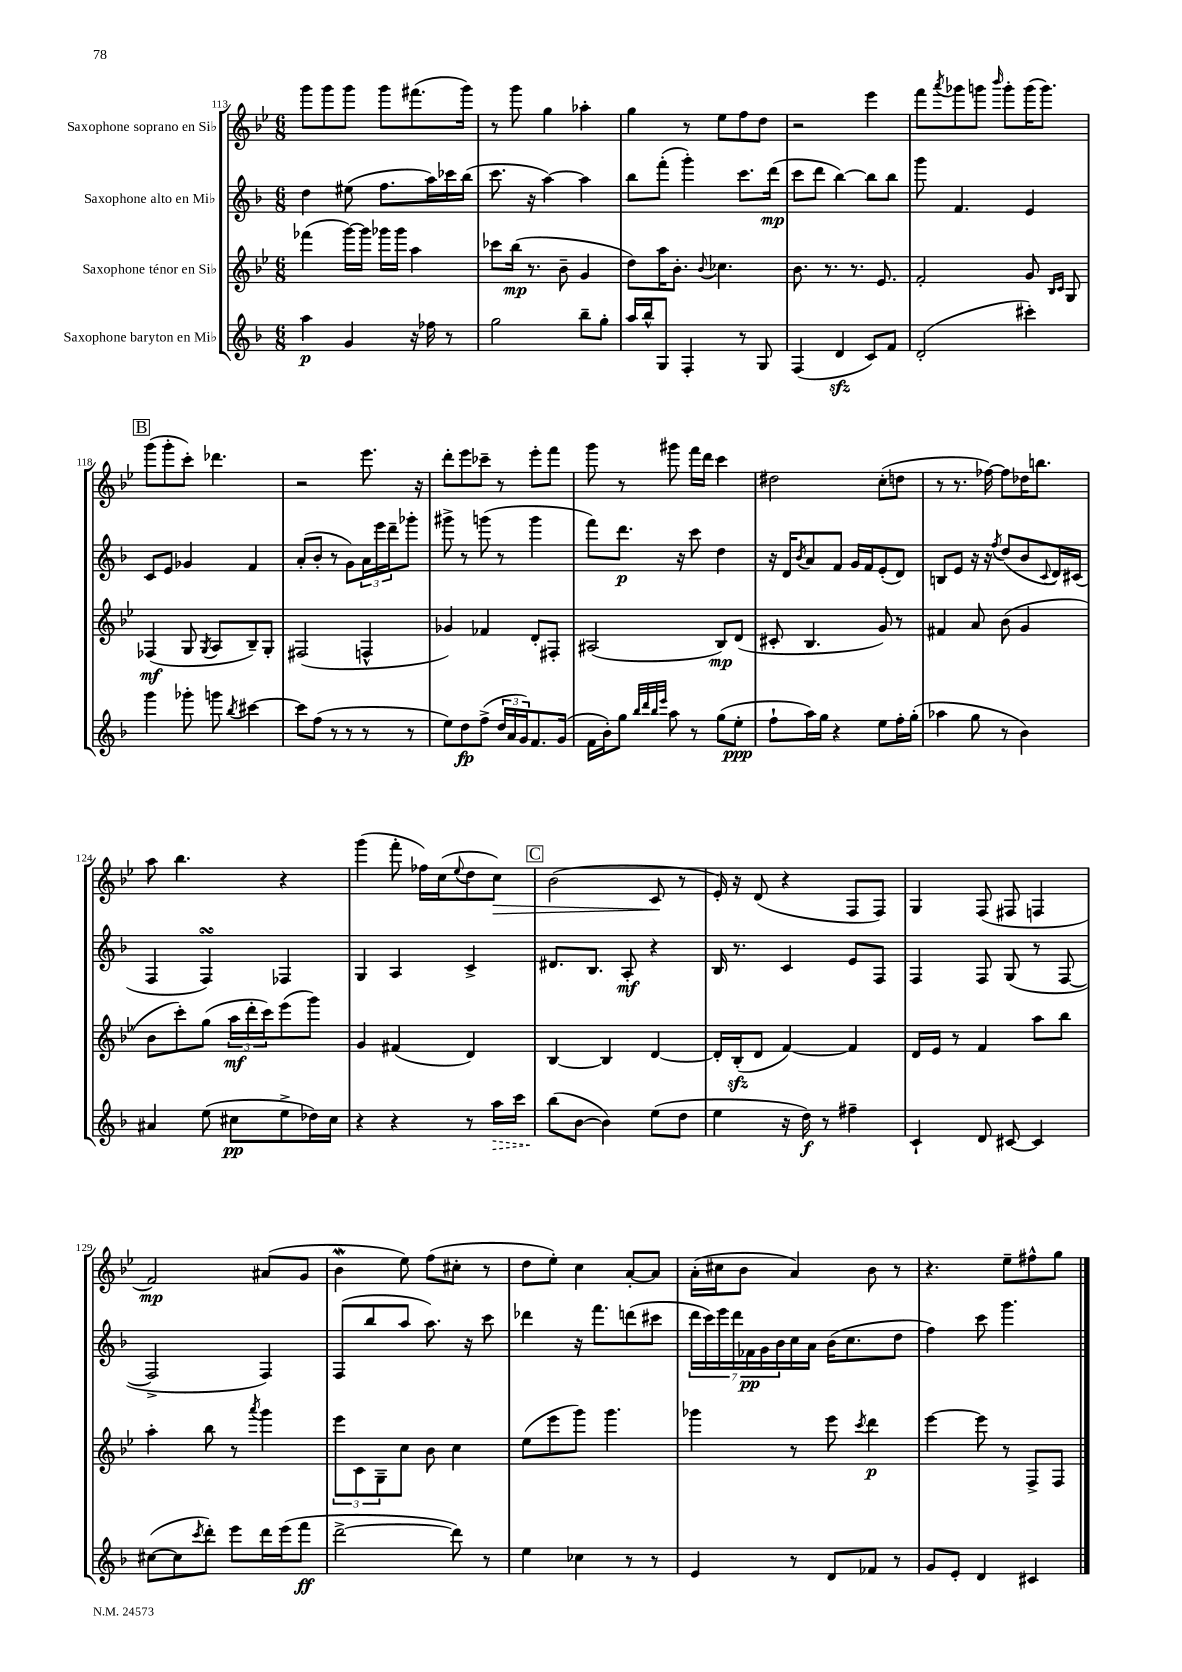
<<
\new StaffGroup <<
\new Staff = "s0" \with { instrumentName = "Saxophone soprano en Sib" } {
    \clef treble \key bes \major \numericTimeSignature \time 6/8
    g'''8 g'''8 g'''8 g'''8 fis'''8.( g'''16) |
    r8 g'''8 g''4 aes''4-. |
    g''4 r8 ees''8 f''8 d''8 |
    r2 ees'''4 |
    f'''8 \acciaccatura { a'''8 } ges'''8 g'''8 \grace { bes'''16 } g'''8-. g'''16( g'''8.) |
    \mark \markup { \box "B" } g'''8( g'''8-. c'''8-.) des'''4. |
    r2 ees'''8. r16 |
    d'''8-. ees'''8 ces'''8-- r8 ees'''8-. f'''8 |
    g'''8 r8 gis'''8 f'''16 d'''16 c'''4 |
    dis''2 c''8-.( d''8 |
    r8 r8. fes''16~) fes''8 des''16 b''8. |
    a''8 bes''4. r4 |
    g'''4( f'''8-. fes''16) c''16( \appoggiatura { ees''8 } d''8 c''8\>) |
    \mark \markup { \box "C" } bes'2( c'8\! r8 |
    ees'16-.) r16 d'8( r4 f8 f8) |
    g4 f8( fis8 f4 |
    f'2\mp) ais'8( g'8 |
    bes'4\mordent ees''8) f''8( cis''8-. r8 |
    d''8 ees''8-.) c''4 a'8~-. a'8 |
    a'16-.( cis''16 bes'8 a'4) bes'8 r8 |
    r4. ees''8-- fis''8-^ g''8 \bar "|." |
}
\new Staff = "s1" \with { instrumentName = "Saxophone alto en Mib" } {
    \clef treble \key f \major \numericTimeSignature \time 6/8
    d''4 eis''8( f''8. a''16) ces'''16 bes''16( |
    c'''8. r16 a''4~) a''4 |
    bes''8 f'''8-.( g'''4-.) c'''8. d'''16\mp( |
    c'''8 d'''8 bes''4~) bes''8 bes''8 |
    g'''8 f'4. e'4 |
    \mark \markup { \box "B" } c'8 e'8 ges'4 f'4 |
    a'8-.( bes'8-. r8 g'8) \tuplet 3/2 { a'16 e'''16 d'''16-- } ges'''8-. |
    gis'''8-> r8 g'''8( r8 g'''4 |
    f'''8) d'''8.\p r16 c'''8 d''4 |
    r16 d'16 \acciaccatura { bes'8 } a'8 f'8 g'16 f'16 e'8-.( d'8) |
    b8 e'8 r16 r16 \acciaccatura { f''8 } d''8( bes'8 \appoggiatura { c'8 } d'16) cis'16( |
    f4 f4\turn) fes4 |
    g4 a4 c'4-> |
    \mark \markup { \box "C" } dis'8. bes8. a8-.\mf r4 |
    bes16 r8. c'4 e'8 f8 |
    f4 f8 g8( r8 f8~ |
    f2-> f4) |
    f8( bes''8 a''8 a''8.) r16 c'''8 |
    des'''4 r16 f'''8. d'''8( cis'''8 |
    \tuplet 7/4 { d'''16 c'''16) e'''16 d'''16 fes'16\pp g'16 bes'16 } c''16 a'16 bes'16( c''8. d''8 |
    f''4) c'''8 g'''4. \bar "|." |
}
\new Staff = "s2" \with { instrumentName = "Saxophone ténor en Sib" } {
    \clef treble \key bes \major \numericTimeSignature \time 6/8
    fes'''4( g'''16~) g'''16 ges'''16 ges'''16 a''4 |
    ces'''8 bes''16\mp( r8. bes'8-- g'4 |
    d''8) a''16 bes'8.-. \appoggiatura { bes'8 } ces''4. |
    bes'8. r8. r8. ees'8. |
    f'2-. g'8 \grace { bes16 c'16 } g8 |
    \mark \markup { \box "B" } fes4\mf( g8 \acciaccatura { g8 } a8 bes8--) g8-. |
    fis2( f4-^ |
    ges'4) fes'4 d'8-. fis8-. |
    ais2( bes8\mp) d'8( |
    cis'8-. bes4. g'8) r8 |
    fis'4 a'8 bes'8( g'4 |
    bes'8 c'''8-.) g''8( \tuplet 3/2 { a''16\mf d'''16-. c'''16) } ees'''8( g'''8) |
    g'4 fis'4( d'4) |
    \mark \markup { \box "C" } bes4~ bes4 d'4~ |
    d'16-. bes16-.\sfz( d'8 f'4~) f'4 |
    d'16 ees'16 r8 f'4 a''8 bes''8 |
    a''4-. bes''8 r8 \acciaccatura { a'''8 } g'''4 |
    \tuplet 3/2 { ees'''8 c'8 g8-- } c''8 bes'8 c''4 |
    ees''8( ees'''8 g'''8) g'''4. |
    ges'''4 r8 ees'''8 \acciaccatura { c'''8 } d'''4\p |
    ees'''4~ ees'''8 r8 f8-> f8 \bar "|." |
}
\new Staff = "s3" \with { instrumentName = "Saxophone baryton en Mib" } {
    \clef treble \key f \major \numericTimeSignature \time 6/8
    a''4\p g'4 r16 fes''16 r8 |
    g''2 bes''8-- g''8-. |
    a''16 bes''16-^ g8 f4-. r8 g8 |
    f4( d'4\sfz c'8) f'8 |
    d'2-.( cis'''4-.) |
    \mark \markup { \box "B" } g'''4 ges'''8-. g'''8 \acciaccatura { bes''8 } cis'''4~ |
    cis'''8 f''8( r8 r8 r8 r8 |
    e''8) d''8\fp f''8->( \tuplet 3/2 { d''16 a'16 g'16) } f'8. g'16( |
    f'16 bes'16-.) g''8 \grace { bes''32 d'''32 bes''32 e'''32 } a''8 r8 g''8( e''8-.\ppp |
    f''8-! a''16) g''16 r4 e''8 f''16-. g''16-.( |
    aes''4 g''8 r8 bes'4) |
    ais'4 e''8( cis''8\pp e''8-> des''16) cis''16 |
    r4 r4 r8 \once \override Hairpin.style = #'dashed-line a''16\> c'''16 |
    \mark \markup { \box "C" } bes''8\!( bes'8~ bes'4) e''8( d''8 |
    e''4 r16 d''16\f) r8 fis''4-- |
    c'4-! d'8 cis'8~ cis'4 |
    cis''8~( cis''8 \acciaccatura { c'''8 } d'''8-.) e'''8 d'''16 e'''16( f'''8\ff |
    d'''2~-> d'''8) r8 |
    e''4 ces''4 r8 r8 |
    e'4 r8 d'8 fes'8 r8 |
    g'8 e'8-. d'4 cis'4 \bar "|." |
}
>>
>>
\layout { \context { \Score currentBarNumber = #113 } }
